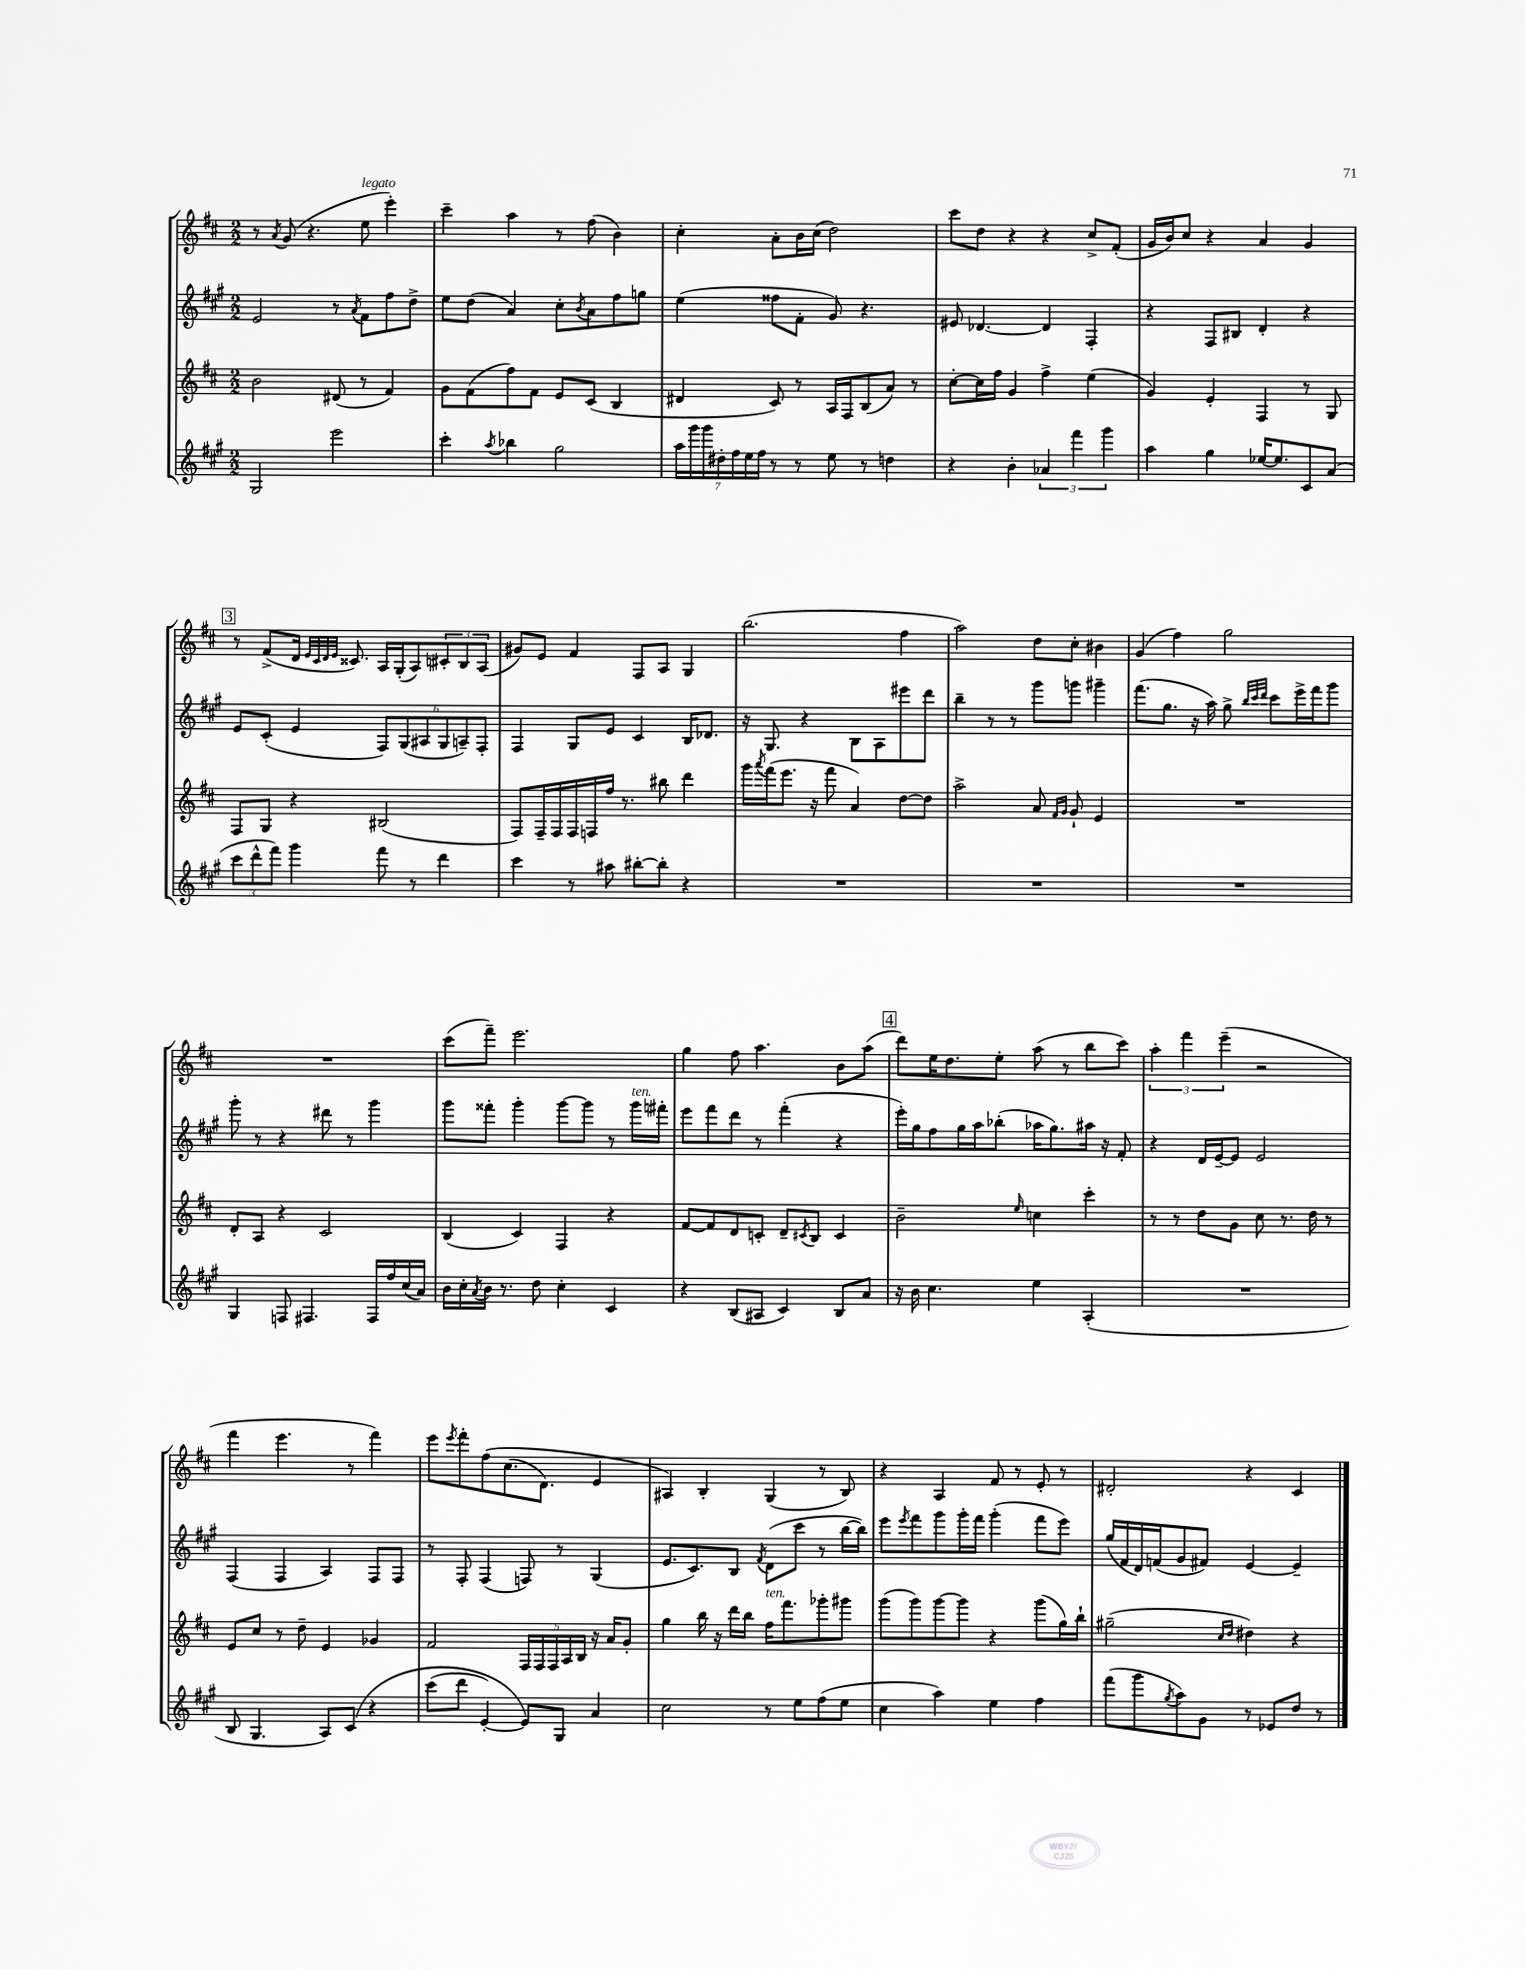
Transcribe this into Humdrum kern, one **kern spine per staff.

**kern	**kern	**kern	**kern
*part4	*part3	*part2	*part1
*staff4	*staff3	*staff2	*staff1
*clefG2	*clefG2	*clefG2	*clefG2
*k[f#c#g#]	*k[f#c#]	*k[f#c#g#]	*k[f#c#]
*M2/2	*M2/2	*M2/2	*M2/2
=132	=132	=132	=132
2G#/	2b\	2e/	8r
.	.	.	8qa/
.	.	.	(8g/
.	.	.	4.r
2eee\	(8d#X/	8r	.
.	.	8qa/	.
!	!	!	!LO:TX:a:i:t=legato
.	8r	8f#\L	8ee\
.	4f#/)	8ff#\	4eee'\)
.	.	8dd^\J	.
=133	=133	=133	=133
4ccc#'\	8g\L	8ee\L	4ccc#~\
.	(8f#\	(8dd\J	.
8qaa/	.	.	.
4bb-X\	8ff#\)	4a/)	4aa\
.	8f#\J	.	.
2gg#\	8e/L	8cc#'\L	8r
.	.	8qb/	.
.	(8c#/J	8a\	(8ff#\
.	4B/	8ff#\	4b\)
.	.	8ggn\J	.
=134	=134	=134	=134
28aa\LL	4d#X/	(4ee\	4cc#'\
28ggg#\	.	.	.
28ggg#\	.	.	.
28dd#X'\	.	.	.
28ff#\	.	.	.
28ee\	.	.	.
28ff#\JJ	.	.	.
8r	8c#/)	8ff##X\L	8a'\L
8r	8r	8f#'\J	16b\L
.	.	.	(16cc#\JJ
8ee\	16A/LL	8g#/)	2dd\)
.	16F#/J	.	.
8r	(8B/	4.r	.
4ddn\	8a/J)	.	.
.	8r	.	.
=135	=135	=135	=135
4r	[8cc#'\L	8e#X/	8ccc#\L
.	16cc#\L]	[4.d-X/	8dd\J
.	16ff#\JJ	.	.
4b'\	4g/	.	4r
6a-X/	4ff#^\	4d-/]	4r
6fff#\	.	.	.
.	(4ee\	4F#'/	8cc#^/L
6ggg#\	.	.	.
.	.	.	(8f#'/J
=136	=136	=136	=136
4aa\	4g/)	4r	16g/LL
.	.	.	16b/J)
.	.	.	8cc#/J
4gg#\	4e'/	8F#/L	4r
.	.	8B#X/J	.
[16ee-X/KL	4F#/	4d'/	4a/
8.ee-/]	.	.	.
8c#/	8r	4r	4g/
(8a/J	8G/	.	.
!!LO:LB:g=z
!!LO:REH:place=s1:t=3
=137	=137	=137	=137
12ccc#\L	8F#/L	8e/L	8r
12ddd^^\	.	.	.
.	8G/J	(8c#'/J	(8f#^/L
12fff#\J)	.	.	.
4ggg#\	4r	4e/	16d/Jk
.	.	.	32qqe/LLL
.	.	.	32qqc#/
.	.	.	32qqd/
.	.	.	32qqe/JJJ
.	.	.	8.c##X/)
8fff#\	(2B#X/	12F#/L)	16A/LL
.	.	.	(16G'/J
.	.	(12G#/	.
8r	.	.	8A/)
.	.	12A#X/	.
4ddd\	.	12G#/	12c#X'/
.	.	12An~/)	12B/
.	.	12F#'/J	(12A/J
=138	=138	=138	=138
4ccc#\	8F#/L)	4F#/	8g#X/L)
.	16F#~/L	.	8e/J
.	16F#/	.	.
8r	16F#/	8G#/L	4f#/
.	16Fn/	.	.
8aa#X\	16ff#/JJ	8e/J	.
.	8.r	.	.
[8bb#X'\L	.	4c#/	8F#/L
8bb#'\J]	8bb#X\	.	8A/J
4r	4ddd\	16B/KL	4G/
.	.	8.d-X/J	.
=139	=139	=139	=139
1r	16ggg\LL	16r	(2.bb\
.	8qaaa/	.	.
.	(16fff#\J	8.G#/	.
.	8.eee\J	.	.
.	.	4r	.
.	16r	.	.
.	8fff#\	.	.
.	4a/)	8B\L	.
.	.	8A\	.
.	[8dd\L	8eee#X\	4ff#\
.	8dd\J]	8ddd\J	.
=140	=140	=140	=140
1r	2aa^\	4bb~\	2aa\)
.	.	8r	.
.	.	8r	.
.	8a/	8ggg#\L	8dd\L
.	16qqf#/LL	.	.
.	16qqg/JJ	.	.
.	8g`/	8gggn\J	8cc#'\J
.	4e/	4ggg#X~\	4b#X\
=141	=141	=141	=141
1r	1r	(8.fff#\L	(4g/
.	.	8.gg#\J	.
.	.	.	4ff#\)
.	.	16r	.
.	.	16aa\)	.
.	.	8gg#^\	2gg\
.	.	32qqbb/LLL	.
.	.	32qqccc#/	.
.	.	32qqddd/JJJ	.
.	.	8ccc#\L	.
.	.	16eee^\L	.
.	.	16fff#\J	.
.	.	8ggg#\J	.
!!LO:LB:g=z
=142	=142	=142	=142
4G#/	8d'/L	8ggg#'\	1r
.	8A/J	8r	.
8Fn/	4r	4r	.
4.F#X/	.	.	.
.	2c#/	8ddd#X\	.
.	.	8r	.
16F#/LL	.	4ggg#\	.
16ff#/	.	.	.
(16cc#/	.	.	.
16a/JJ)	.	.	.
=143	=143	=143	=143
16b\LL	(4B/	8ggg#\L	(8ccc#\L
16cc#'\	.	.	.
8qa/	.	.	.
16b\JJ	.	8fff##X'\J	8fff#~\J)
8.r	.	.	.
.	4c#/)	4ggg#'\	2.eee\
8dd\	.	.	.
4cc#'\	4F#/	[8ggg#\L	.
.	.	8ggg#\J]	.
4c#/	4r	8r	.
!	!	!LO:TX:a:i:t=ten.	!
.	.	16ggg#\LL	.
.	.	16fff#X'\JJ	.
=144	=144	=144	=144
4r	[8f#/L	8eee\L	4gg\
.	8f#/]	8fff#\	.
(8B/L	8d/	8ddd\J	8ff#\
8A#X/J	8cn'/J	8r	4.aa\
4c#/)	8d~/L	(4fff#'\	.
.	8qc#X/	.	.
.	8B/J	.	.
8B/L	4c#/	4r	8b\L
8a/J	.	.	(8aa\J
!!LO:REH:place=s1:t=4
=145	=145	=145	=145
16r	2b~\	16eee'\LL)	8ddd\L)
16b\	.	16gg#\J	.
4.cc#\	.	8ff#\	16ee\K
.	.	.	8.dd\
.	.	16gg#\L	.
.	.	16aa\J	.
.	.	(8bb-X'\J	8ee'\J
.	16qqee/	.	.
4ee\	4ccn\	16aa-X\KL	(8aa\
.	.	8.gg#\)	.
.	.	.	8r
(4A'/	4ccc#'\	16aa#X\Jk	8bb\L
.	.	16r	.
.	.	8f#'/	8ccc#\J)
=146	=146	=146	=146
1r	8r	4r	6aa'\
.	8r	.	.
.	.	.	6fff#\
.	8dd\L	16d/LL	.
.	.	[16e~/J	.
.	.	.	(6eee~\
.	8g\J	8e/J]	.
.	8cc#\	2e/	2r
.	8.r	.	.
.	16dd\	.	.
.	8r	.	.
!!LO:LB:g=z
=147	=147	=147	=147
8B/	8e/L	(4F#/	4fff#\
4.G#/	8cc#/J	.	.
.	8r	4F#/	4.eee\
.	8dd~\	.	.
8A/L)	4e/	4A/)	.
(8c#/J	.	.	8r
4r	4g-X/	8F#/L	4fff#\)
.	.	8F#/J	.
=148	=148	=148	=148
(8ccc#\L	2f#/	8r	8eee\L
.	.	.	8qeee/
8ddd\J	.	8F#'/	8fff#'\
[4e'/)	.	(4F#/	(8ff#\
.	.	.	(8.cc#\
8e/L])	20F#/LL	8Fn/)	.
.	20F#/	.	.
.	.	.	8.d\J)
.	20F#/	.	.
8G#/J	.	8r	.
.	20A/	.	.
.	20B/JJ	.	.
4a/	16r	(4G#/	4e/
.	16a/KL	.	.
.	8g'/J	.	.
=149	=149	=149	=149
2cc#\	4gg\	8.e/L	4A#X/)
.	.	8.c#/)	.
.	16bb\	.	4B'/
.	16r	.	.
.	16ddd\LL	8B/J	.
.	16bb\JJ	.	.
.	.	8qf#/	.
!	!LO:TX:a:i:t=ten.	!	!
8r	16ff#\KL	(8d\L	(4G/
.	8.fff#\	.	.
8ee\L	.	8ccc#\J	.
(8ff#\	8ggg-X'\	8r	8r
8ee\J	8ggg#X\J	[16bb\LL	8B/)
.	.	16bb\JJ])	.
=150	=150	=150	=150
4cc#\	(8ggg\L	8eee\L	4r
.	.	8qeee/	.
.	8ggg\)	8fff#\	.
4aa\)	[8ggg\	8ggg#\	4A/
.	8ggg\J]	16ggg#'\L	.
.	.	16fff#\JJ	.
4ee\	4r	(4ggg#'\	8f#/
.	.	.	8r
4ff#\	(8ggg\L	8fff#\L	8e'/
.	16gg\L)	8eee\J)	8r
.	16bb`\JJ	.	.
=151	=151	=151	=151
(8fff#\L	(2gg#X~\	(16gg#/LL	2d#X'/
.	.	16f#/	.
8ggg#\	.	16d/)	.
.	.	(16fn/J	.
8qgg#/	.	.	.
8aa\)	.	8g#/	.
8g#\J	.	8f#X/J)	.
.	16qqcc#/LL	.	.
.	16qqdd/JJ	.	.
8r	4dd#X\)	[4e/	4r
8e-X/L	.	.	.
8dd/J	4r	4e~/]	4c#/
8r	.	.	.
==	==	==	==
*-	*-	*-	*-
